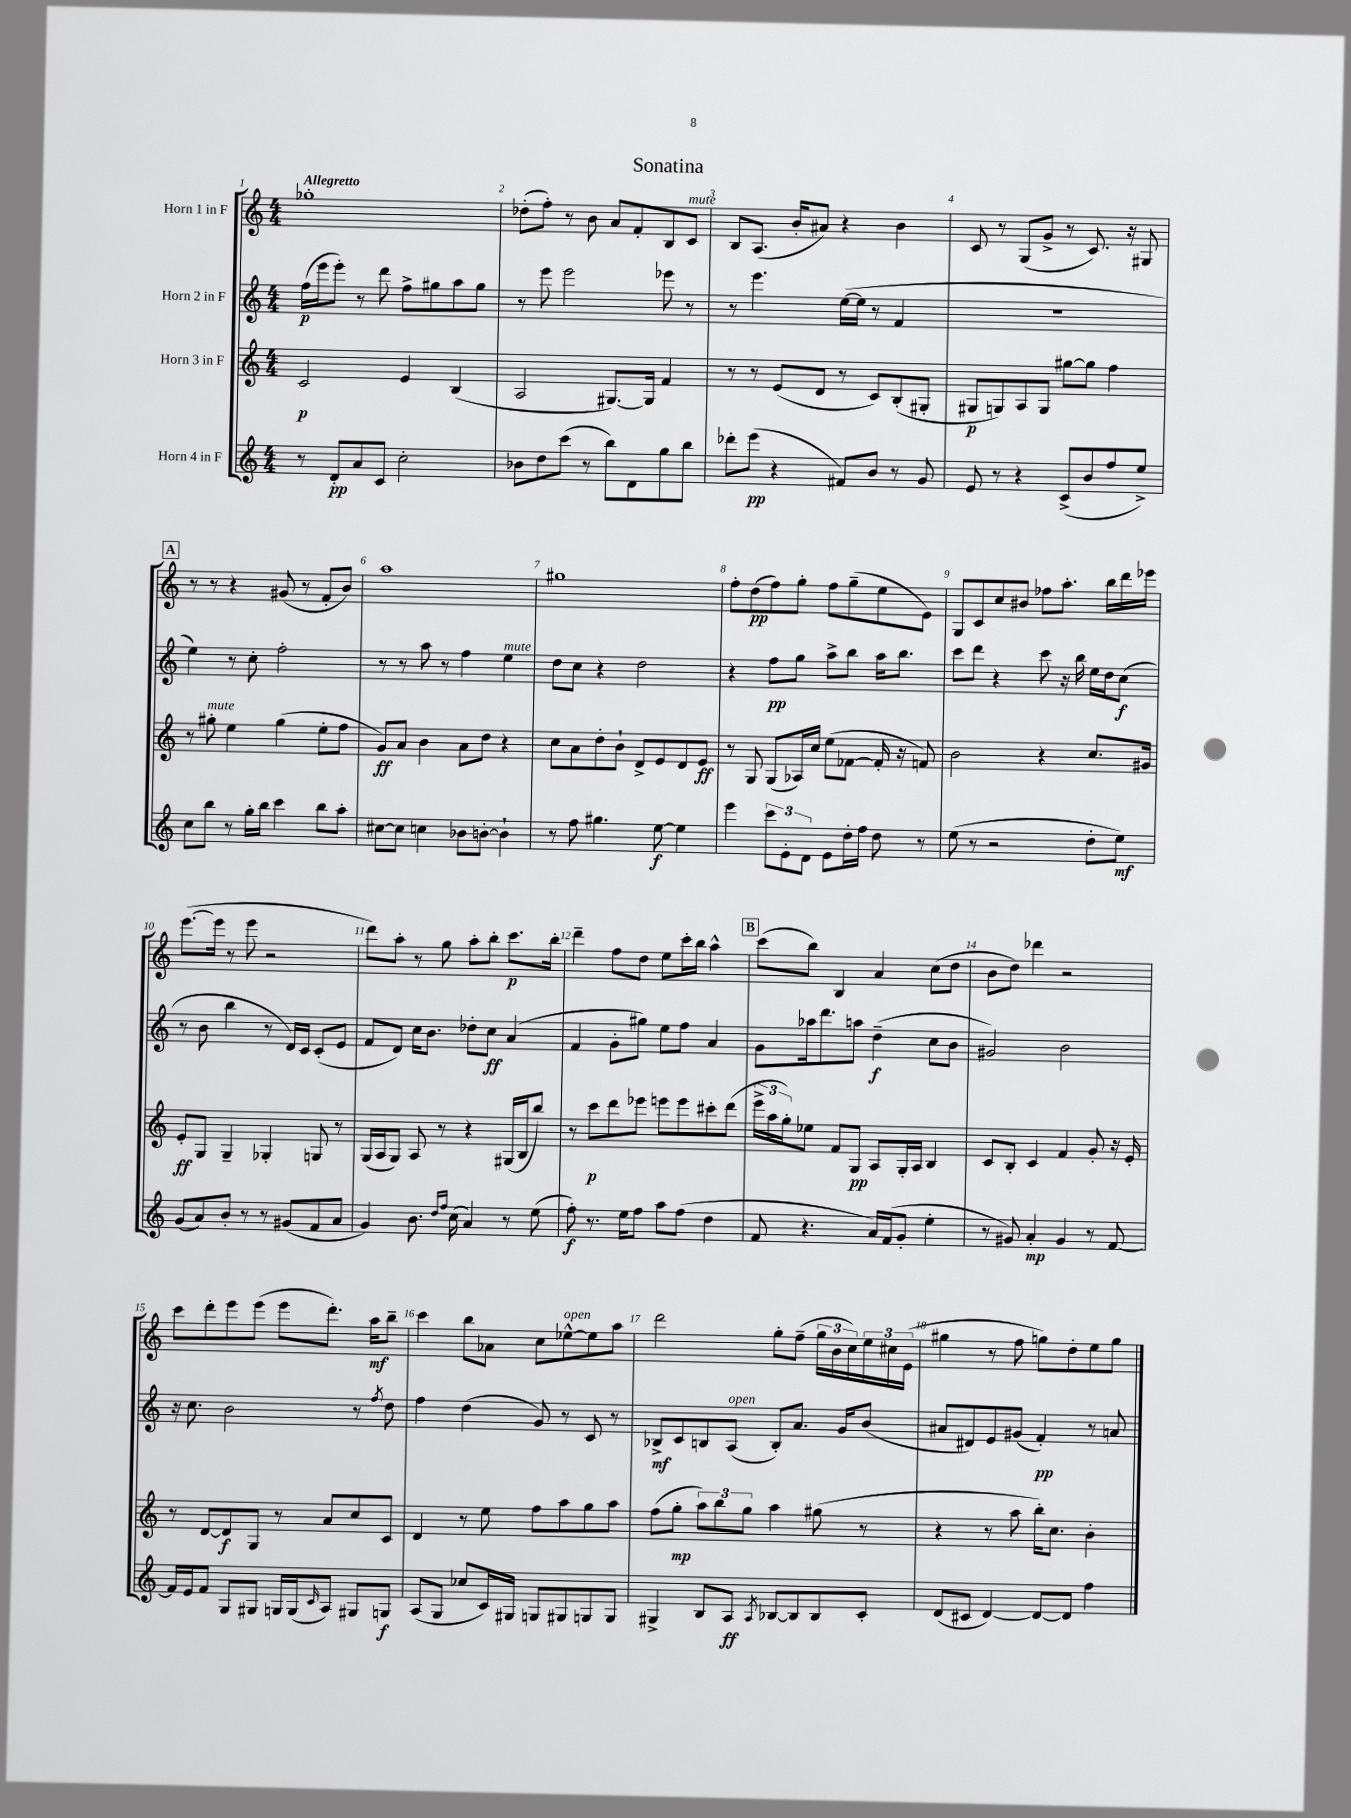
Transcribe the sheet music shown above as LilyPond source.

\header { title = "Sonatina" }
<<
\new StaffGroup <<
\new Staff = "s0" \with { instrumentName = "Horn 1 in F" } {
    \clef treble \key c \major \numericTimeSignature \time 4/4 \tempo "Allegretto"
    ges''1-. |
    des''8-.( f''8-.) r8 b'8 a'8 f'8-. b8 c'8^\markup { \italic "mute" } |
    b8 a8.( b'16-. ais'8) r4 b'4 |
    c'8 r8 g8( g'8-> r8 c'8.) r16 gis8 |
    \mark \markup { \box "A" } r8 r8 r4 gis'8( r8 f'8-. b'8) |
    a''1 |
    gis''1 |
    f''8-. d''8\pp( f''8) g''8-. f''8 g''8--( e''8 e'8) |
    g8 c'8 c''8 bis'8 fes''8 a''8.-. b''16 d'''16 ees'''16 |
    e'''8.~( e'''16 r8 e'''8 r2 |
    d'''8) a''8-. r8 g''8 a''8-. b''8-. c'''8.\p b''16-. |
    d'''4-- f''8 d''8 e''8 c'''16-. b''16 a''4-^ |
    \mark \markup { \box "B" } c'''8( b''8) b4 a'4 c''8( d''8 |
    b'8 d''8) des'''4 r2 |
    c'''8 d'''8-. e'''8 e'''8( e'''8 d'''8.-.) a''16\mf b''8-- |
    c'''4 b''8 aes'8 c''8 ees''8~-^^\markup { \italic "open" } ees''8 a''8 |
    d'''2 g''8-. f''8--( \tuplet 3/2 { g''16 b'16 c''16) } \tuplet 3/2 { e''16 cis''16 e'16( } |
    gis''4 r8 f''8 g''8) d''8-. e''8 g''8 \bar "|." |
}
\new Staff = "s1" \with { instrumentName = "Horn 2 in F" } {
    \clef treble \key c \major \numericTimeSignature \time 4/4
    f''16\p( e'''16 e'''8-.) r8 d'''8 f''8-> gis''8 a''8 gis''8 |
    r8 e'''8 e'''2 ees'''8 r8 |
    r8 e'''4. e''16~( e''16 r8 f'4 |
    R1 |
    \mark \markup { \box "A" } e''4) r8 c''8-. f''2-. |
    r8 r8 a''8 r8 f''4 e''4^\markup { \italic "mute" } |
    d''8 c''8 r4 d''2 |
    r4 f''8\pp g''8 a''8-> b''8 a''16 b''8. |
    c'''8 d'''8 r4 c'''8 r16 b''16 e''16 d''16 c''8\f( |
    r8 b'8 b''4 r8 d'16) c'16 c'8-.( e'8 |
    f'8 d'8) c''16 b'8. des''8-. c''8\ff a'4( |
    f'4 g'8-. gis''8) e''8 f''8 a'4 |
    \mark \markup { \box "B" } g'8 aes''16 d'''8. a''8 d''4--\f( c''8 b'8 |
    gis'2) b'2 |
    r16 c''8. b'2 r8 \acciaccatura { f''8 } d''8 |
    f''4 d''4( g'8) r8 c'8 r8 |
    bes8->\mf c'8 b8 a8^\markup { \italic "open" }( b8-.) a'8. g'16 b'8( |
    ais'8 dis'8) e'8 gis'8( f'4-.\pp) r8 a'8 \bar "|." |
}
\new Staff = "s2" \with { instrumentName = "Horn 3 in F" } {
    \clef treble \key c \major \numericTimeSignature \time 4/4
    c'2\p e'4 b4( |
    a2 gis8.~) gis16 f'4 |
    r8 r8 e'8( d'8 r8 c'8) b8-.( gis8-. |
    gis8\p g8) a8 g8 gis''8~ gis''8 f''4 |
    \mark \markup { \box "A" } r8 gis''8-.^\markup { \italic "mute" } e''4 gis''4( e''8-. f''8 |
    g'8\ff) a'8 b'4 a'8 d''8 r4 |
    c''8 a'8 d''8-. b'8-! d'8-> e'8 d'8 e'8\ff |
    r8 g8 g8( aes16) c''16 e''8( fes'8~ fes'16-. r16 f'8) |
    b'2 r4 c''8. gis'16 |
    e'8-.\ff g8 g4-- ges4-. g8 r8 |
    g16( a16 g8) a8 r8 r4 gis16( b16 b''8) |
    r8 c'''8\p d'''8 ees'''8 e'''8 e'''8 cis'''8-. d'''8( |
    \mark \markup { \box "B" } \tuplet 3/2 { e'''16-> a''16 g''16-.) } ees''8 f'8 g8\pp a8 g16-. a16 b4 |
    c'8 b8-. c'4 f'4 g'8-. r16 e'16-. |
    r8 d'8~ d'8\f g8 r8 a'8 c''8 c'8 |
    d'4 r8 e''8 f''8 a''8 g''8 a''8 |
    f''8( g''8-.\mp \tuplet 3/2 { a''8) b''8 g''8 } a''4 gis''8( r8 |
    r4 r8 a''8 b''16-.) c''8. b'4-. \bar "|." |
}
\new Staff = "s3" \with { instrumentName = "Horn 4 in F" } {
    \clef treble \key c \major \numericTimeSignature \time 4/4
    r8 d'8-.\pp a'8 c'8 c''2-. |
    bes'8 d''8 c'''8( r8 b''8) d'8 g''8 b''8 |
    des'''8-. e'''8\pp( r4 fis'8) b'8 r8 g'8 |
    e'8 r8 r4 c'8->( b'8 f''8 e''8->) |
    \mark \markup { \box "A" } c''8 b''8 r8 g''16-. b''16 c'''4 b''8 a''8-. |
    cis''8~ cis''8 c''4 bes'8 b'8~-. b'4-! |
    r8 f''8 gis''4. e''8~\f e''4 |
    e'''4 \tuplet 3/2 { c'''8 e'8-. d'8 } e'8 d''16-. f''16 d''8 r8 |
    e''8( r8 r2 d''8-. e''8\mf) |
    g'8( a'8) b'8-. r8 r8 gis'8( f'8 a'8 |
    g'4) b'8. \grace { d''16 f''16 } c''16( a'4) r8 e''8( |
    f''8-.\f) r8. e''16 f''8 a''8 f''8( d''4 |
    \mark \markup { \box "B" } f'8 r4. a'16) f'16( g'8-. e''4-. |
    r8 gis'8) a'4-.\mp gis'4 r8 f'8~ |
    f'16 e'16 f'8 g8 gis8 g16 g16( \grace { c'16 } a8) gis8 g8\f |
    a8( g8 ces''8 c'16) gis16 g8 gis8 g8 g8 |
    gis4-> b8 a8\ff \acciaccatura { a8 } bes8~ bes8 bes8 c'8-. |
    d'8( cis'8 d'4~) d'8~ d'8 f''4 \bar "|." |
}
>>
>>
\layout { \context { \Score \override BarNumber.break-visibility = ##(#f #t #t) barNumberVisibility = #all-bar-numbers-visible } }
